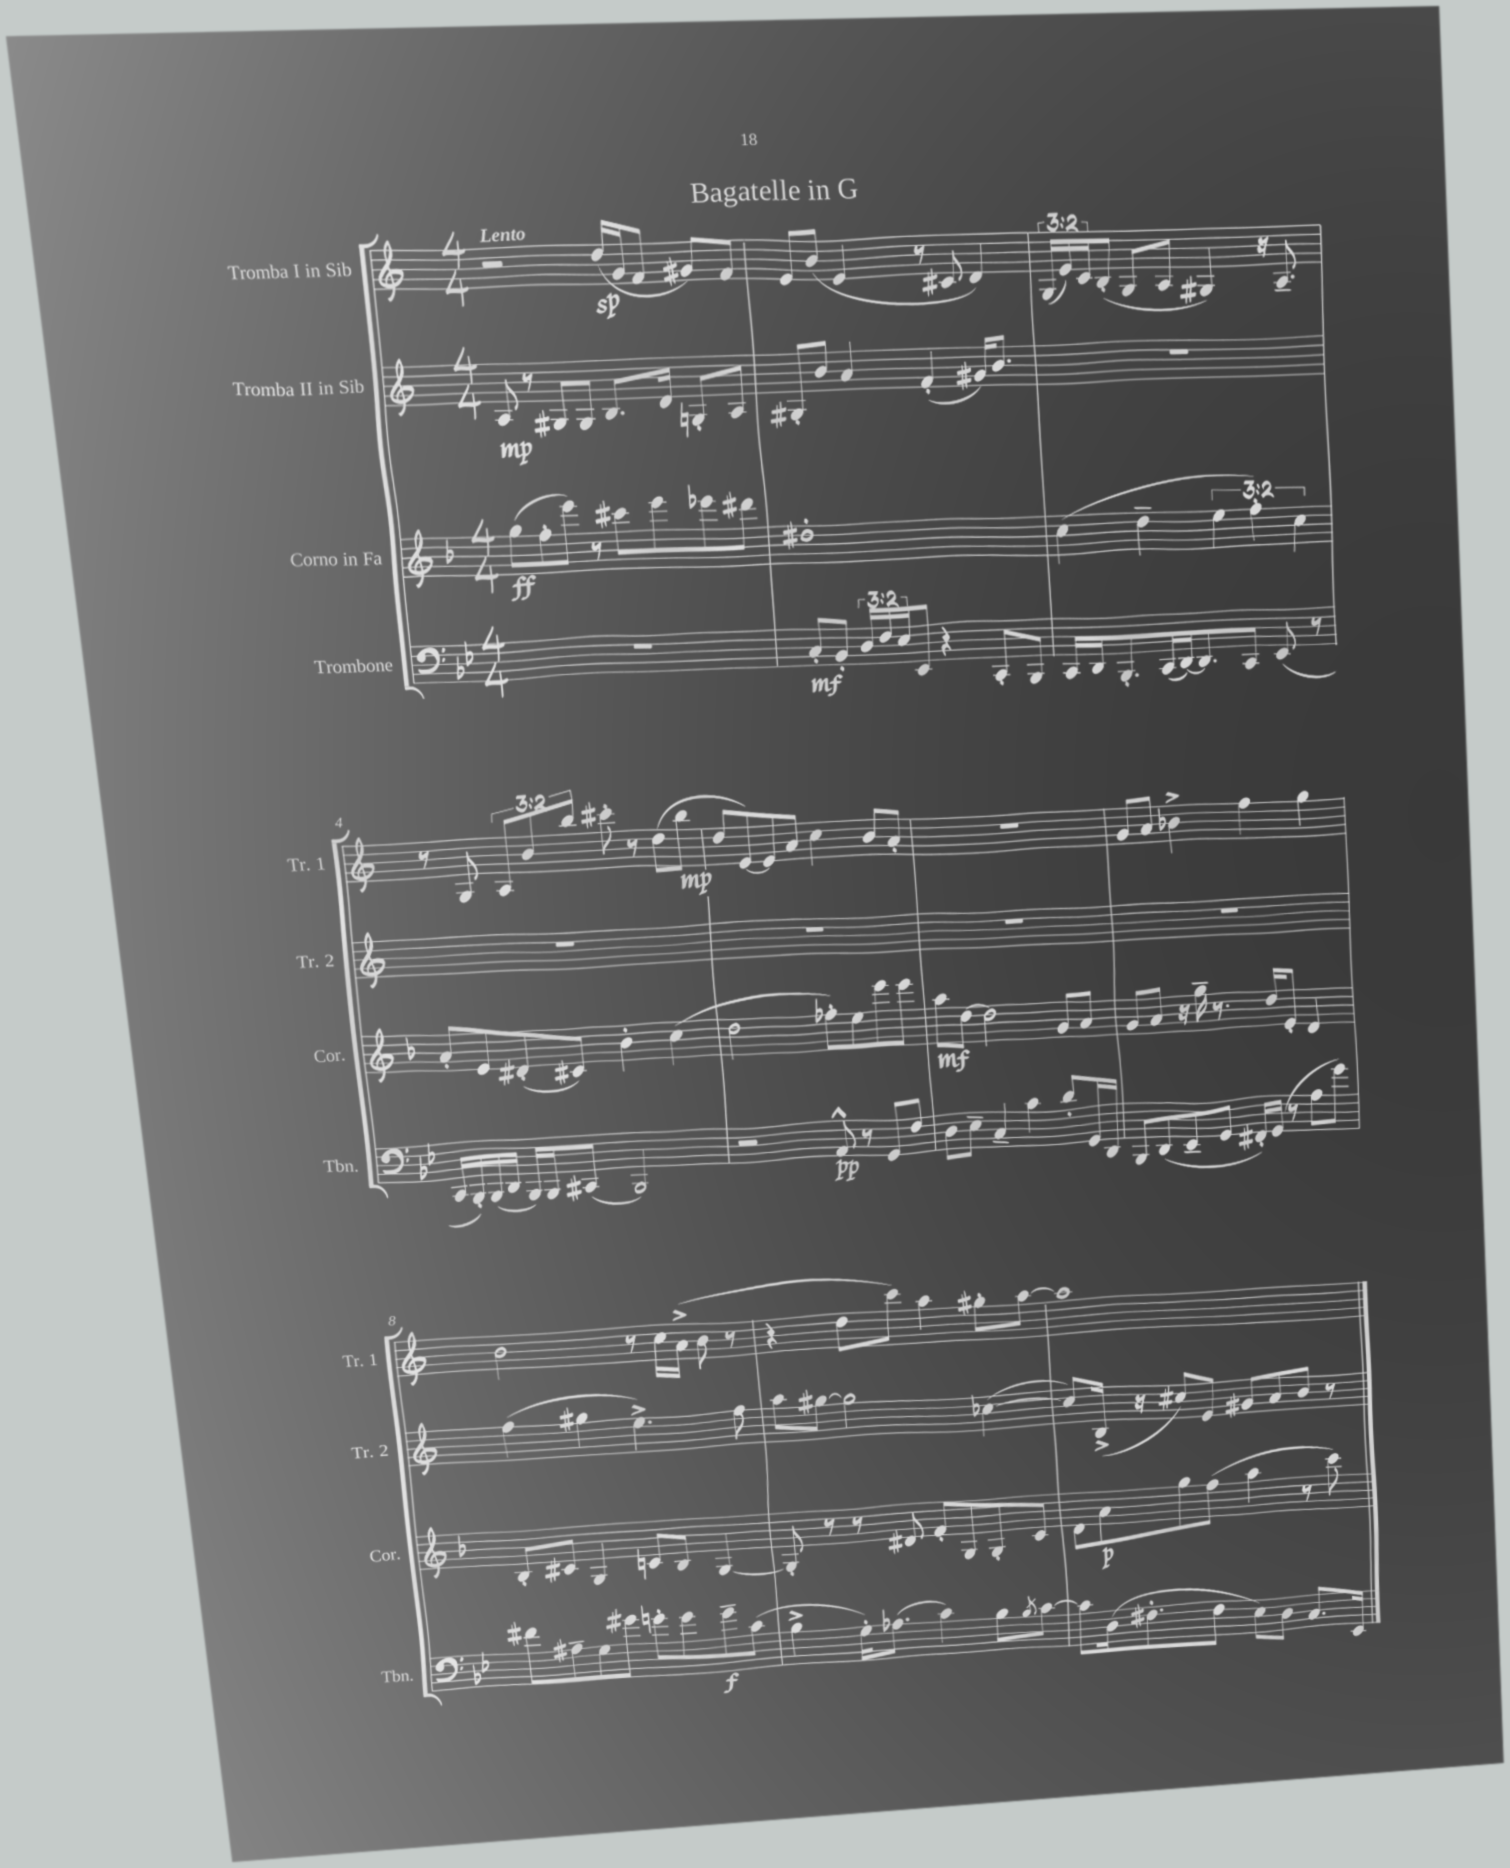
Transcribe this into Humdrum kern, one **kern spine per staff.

**kern	**kern	**kern	**kern
*staff4	*staff3	*staff2	*staff1
*clefF4	*clefG2	*clefG2	*clefG2
*k[b-e-]	*k[b-]	*k[]	*k[]
*M4/4	*M4/4	*M4/4	*M4/4
1r	(8gg\L	8A/	2r
.	8ff'\	8r	.
.	8eee\J)	8G#/L	.
.	8r	8G#/J	.
.	8ccc#\L	8.B/L	(16dd/LL
.	.	.	16g/J
.	8eee\	.	8f/J
.	.	16d/Jk	.
.	8eee-\	8G'/L	8g#/L)
.	8ddd#\J	8A/J	8f/J
=	=	=	=
8C'/L	1dd#'	8G#'/L	8e/L
8BB-'/J	.	8b/J	(8b/J
24D/LL	.	4a/	4e/
24F/	.	.	.
24E-/J	.	.	.
8EE-/J	.	.	.
4r	.	(4f'/	8r
.	.	.	8c#/
8CC'/L	.	16g#/LK)	4d/)
.	.	8.b/J	.
8BBB-/J	.	.	.
=	=	=	=
16CC/LL	(4cc\	1r	(24G/LL
.	.	.	24e/)
16DD/J	.	.	.
.	.	.	24c/J
8.BBB-'/	.	.	(8B'/J
.	4dd~\	.	8G/L
(16CC/L	.	.	.
[16DD/J)	.	.	8A/J
8.DD/]	.	.	.
.	6ee\	.	4G#/)
8CC/J	.	.	.
.	6ff'\)	.	.
(8EE-/	.	.	16r
.	.	.	8.A~/
.	6cc\	.	.
8r	.	.	.
=	=	=	=
16CC/LL	8a'/L	1r	8r
16BBB-'/)	.	.	.
(16BBB-/	8e/	.	8G/
16DD/JJ	.	.	.
16BBB-/LL)	(8d#'/	.	12A/L
16BBB-/J	.	.	.
.	.	.	12b/
(8CC#/J	8c#/J)	.	.
.	.	.	12bb/J
2BBB-/)	4b-'\	.	8ccc#'\
.	.	.	8r
.	(4cc\	.	(8dd\L
.	.	.	8bb\J
=	=	=	=
2r	2dd\	1r	8dd/L
.	.	.	[8e/)
.	.	.	8e/]
.	.	.	8a/J
8AA^^/	8ff-'\L)	.	4cc\
8r	8ee\	.	.
8GG/L	8eee\	.	8b/L
8F/J	8eee\J	.	8a'/J
=	=	=	=
8D\L	8aa\L	1r	1r
8E-~\J	[8dd\J	.	.
4C~/	2dd\]	.	.
4c\	.	.	.
8d'/L	8g/L	.	.
16GG/L	8a/J	.	.
16DD/JJ	.	.	.
=	=	=	=
8BBB-/L	8g/L	1r	8g/L
(8DD/	8a/J	.	8a/J
8EE-~/	16r	.	4b-^\
.	16gg~\	.	.
8GG/J	8.r	.	.
16FF#'/LL)	.	.	4ff\
(16GG/JJ	16dd/LK	.	.
8r	8e'/J	.	.
8A\L	4d/	.	4gg\
8g\J)	.	.	.
=	=	=	=
8f#\L	8B-'/L	(4ff\	2b\
8A#~\	8c#/J	.	.
8G\	4G/	4gg#\	.
8g#\J	.	.	.
8g'\L	8c/L	4.ee^\)	8r
8g\	8B-/J	.	16cc\LL
.	.	.	(16a^\JJ
8g~\	[4G/	.	8b\
(8c\J	.	8ff\	8r
=	=	=	=
4B-^\	8G'/]	8aa\L	4r
.	8r	[8gg#\J	.
16G'\LK)	8r	2gg#\]	8dd\L
(8.A-\J	.	.	.
.	8d#/	.	8ccc\J)
4c\)	8f'/L	.	4aa\
.	8G/	.	.
8B-\L	8G'/	([4cc-\	8gg#'\L
8qB-/	.	.	.
[8c\J	8c/J	.	[8aa\J
=	=	=	=
8c\]L	8d\L	8cc-/]L)	1aa]
(16D\k	8a\	(16B^/Jk	.
8.F#'\	.	16r	.
.	8gg\	8cc#/L)	.
8F#\J	(8ff\J	8e/J	.
8E-\L)	4aa\	8g#/L	.
8D\J	.	8a/	.
8.C/L	8r	8b/J	.
.	8ccc\)	8r	.
16EE-/Jk	.	.	.
==	==	==	==
*-	*-	*-	*-
